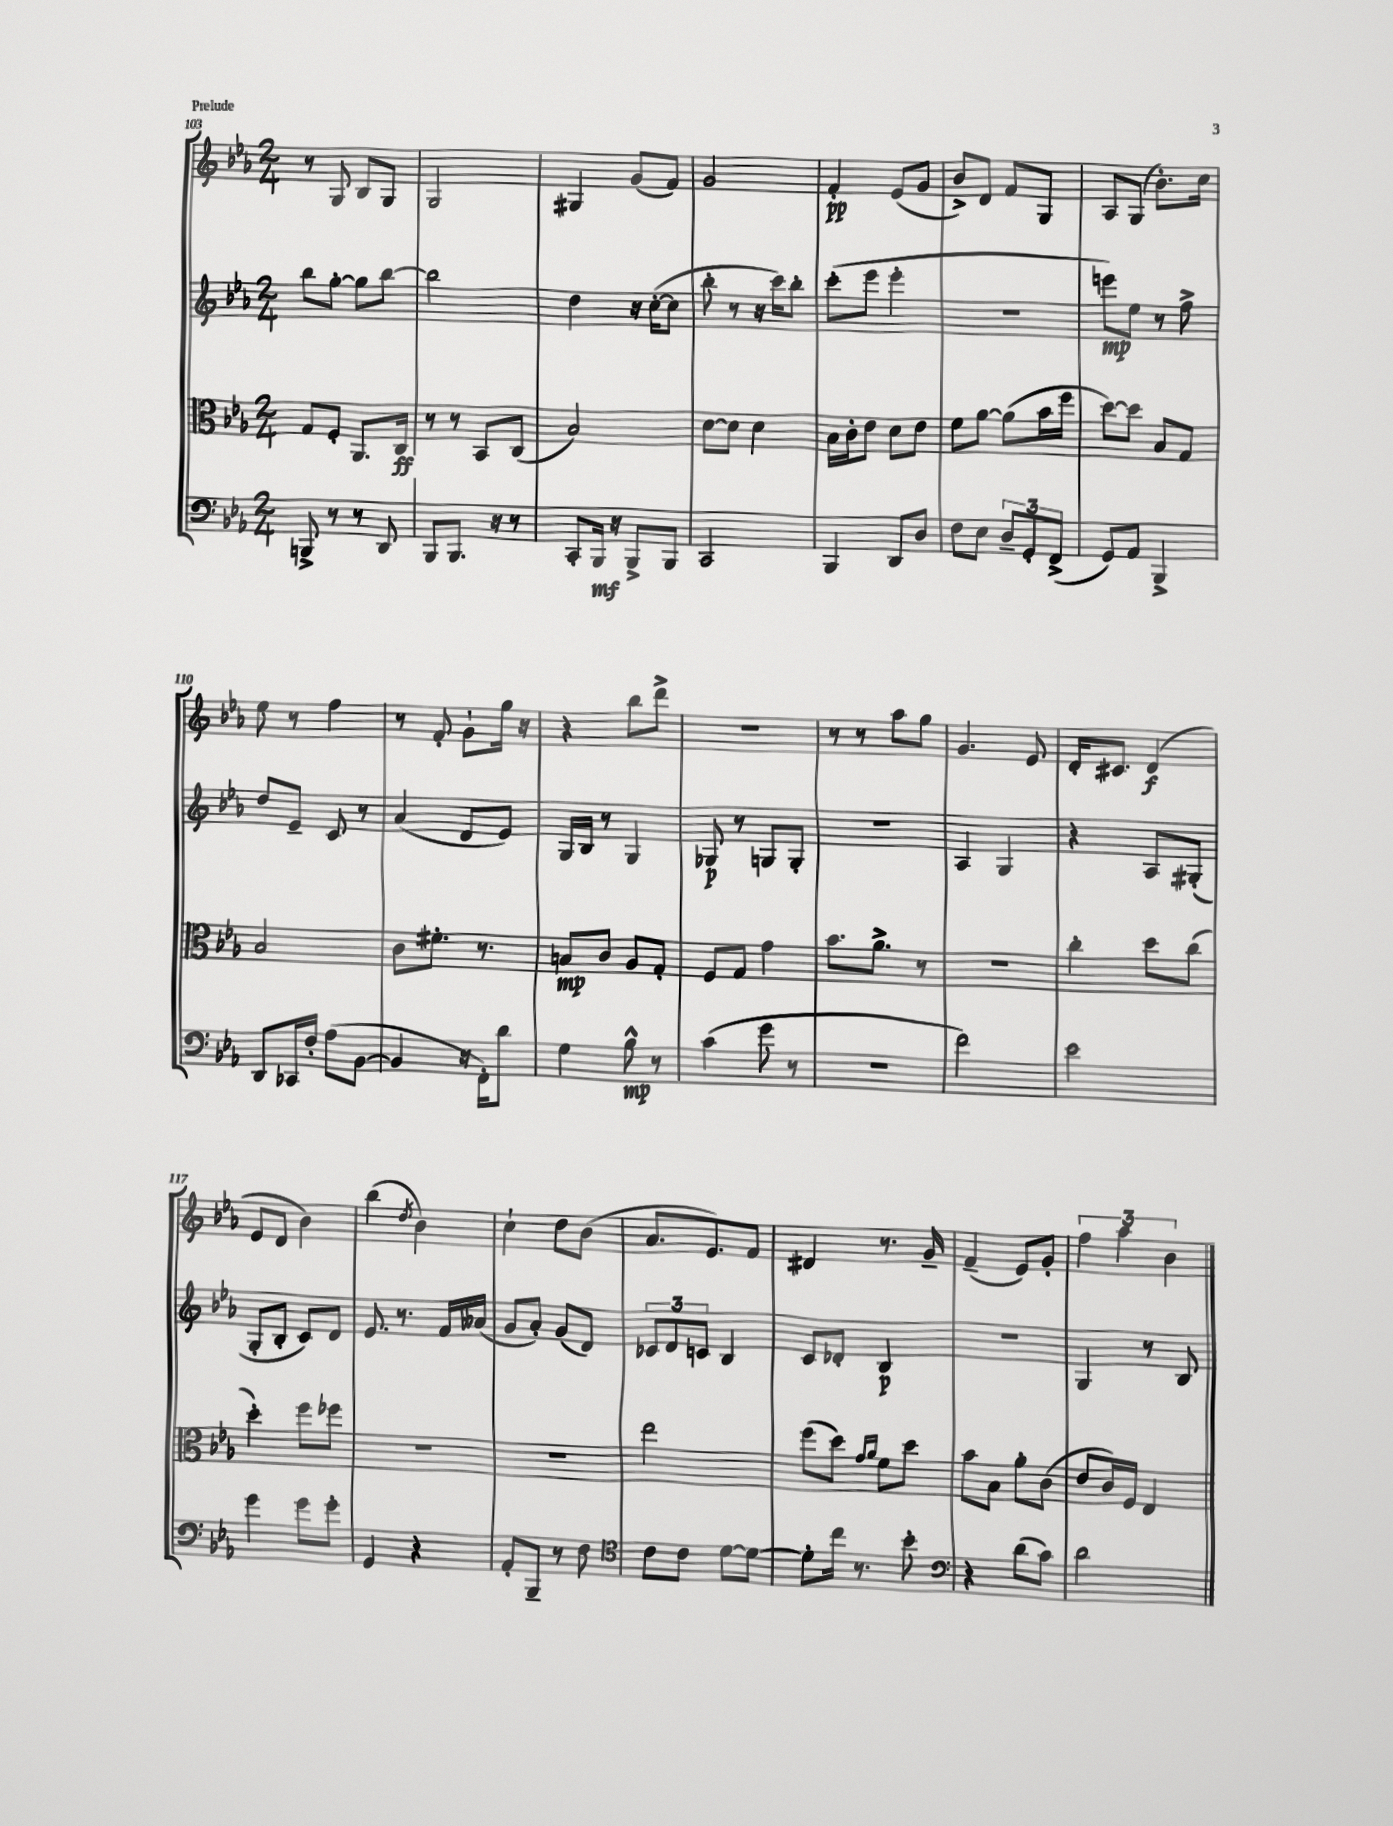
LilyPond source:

<<
\new StaffGroup <<
\new Staff = "s0" {
    \clef treble \key ees \major \numericTimeSignature \time 2/4
    r8 g8 bes8 g8 |
    g2 |
    gis4 g'8( f'8) |
    g'2 |
    f'4-.\pp ees'8( g'8 |
    bes'8->) d'8 f'8 g8 |
    aes8 g8( bes'8.-.) c''16 |
    ees''8 r8 f''4 |
    r8 f'8-. g'8-! g''16 r16 |
    r4 bes''8 d'''8-> |
    R2 |
    r8 r8 aes''8 g''8 |
    g'4. ees'8 |
    d'16-. cis'8. d'4\f( |
    ees'8 d'8 bes'4) |
    bes''4( \acciaccatura { d''8 } bes'4) |
    c''4-! d''8 bes'8( |
    aes'8. ees'8.) f'8 |
    dis'4 r8. g'16-- |
    f'4--( ees'8) g'8-. |
    \tuplet 3/2 { f''4 aes''4 bes'4 } \bar "|." |
}
\new Staff = "s1" {
    \clef treble \key ees \major \numericTimeSignature \time 2/4
    bes''8 g''8~-. g''8 bes''8~ |
    bes''2 |
    d''4 r16 c''16~-.( c''8 |
    bes''8-. r8 r16 c'''16) bes''8-. |
    c'''8-.( ees'''8 ees'''4-. |
    R2 |
    e'''8\mp) ees''8 r8 f''8-> |
    d''8 ees'8-- c'8 r8 |
    aes'4( d'8 ees'8) |
    g16 bes16 r8 g4 |
    ges8\p r8 g8 g8-. |
    R2 |
    aes4 g4 |
    r4 aes8 gis8-.( |
    g8-. bes8-. c'8) d'8 |
    ees'8. r8. f'16 aeses'16( |
    g'8 aes'8-.) g'8( d'8) |
    \tuplet 3/2 { ces'8 d'8 c'8 } bes4 |
    c'8 des'8-. bes4\p |
    R2 |
    g4 r8 bes8 \bar "|." |
}
\new Staff = "s2" {
    \clef alto \key ees \major \numericTimeSignature \time 2/4
    g8 f8-. aes,8. c16\ff |
    r8 r8 bes,8 c8( |
    bes2) |
    d'8~ d'8 d'4 |
    bes16 c'16-. ees'8 d'8 ees'8 |
    f'8 aes'8~ aes'8( bes'16 f''16 |
    d''8~) d''8 bes8 g8 |
    bes2 |
    c'8 fis'8.-. r8. |
    b8\mp c'8 aes8 g8-. |
    f8 g8 g'4 |
    bes'8. aes'8.-> r8 |
    r2 |
    c''4-. d''8 c''8( |
    d''4-.) f''8 fes''8 |
    R2 |
    R2 |
    ees''2 |
    f''8( d''8) \grace { g'16 aes'16 } f'8 d''8 |
    bes'8 bes8 aes'8-. c'8( |
    ees'8 c'16) f16 ees4 \bar "|." |
}
\new Staff = "s3" {
    \clef bass \key ees \major \numericTimeSignature \time 2/4
    b,,8-> r8 r8 d,8 |
    bes,,8 bes,,8. r16 r8 |
    c,8-. bes,,16\mf r16 bes,,8-> bes,,8 |
    c,2 |
    bes,,4 d,8 d8 |
    f8 ees8 \tuplet 3/2 { d8-- g,8-. f,8->( } |
    g,8) aes,8 bes,,4-> |
    d,8 ces,16 f16-. aes8( bes,8~ |
    bes,4 r16 f,16-.) d'8 |
    g4 bes8-^\mp r8 |
    c'4( g'8 r8 |
    r2 |
    f'2) |
    ees'2 |
    g'4 g'8 g'8-. |
    g,4 r4 |
    aes,8-. bes,,8-- r8 f8 |
    \clef tenor c'8 c'8 d'8~ d'8~ |
    d'8-. c''16 r8. bes'8-. |
    \clef bass r4 d'8( c'8) |
    d'2 \bar "|." |
}
>>
>>
\layout { \context { \Score currentBarNumber = #103 } }
